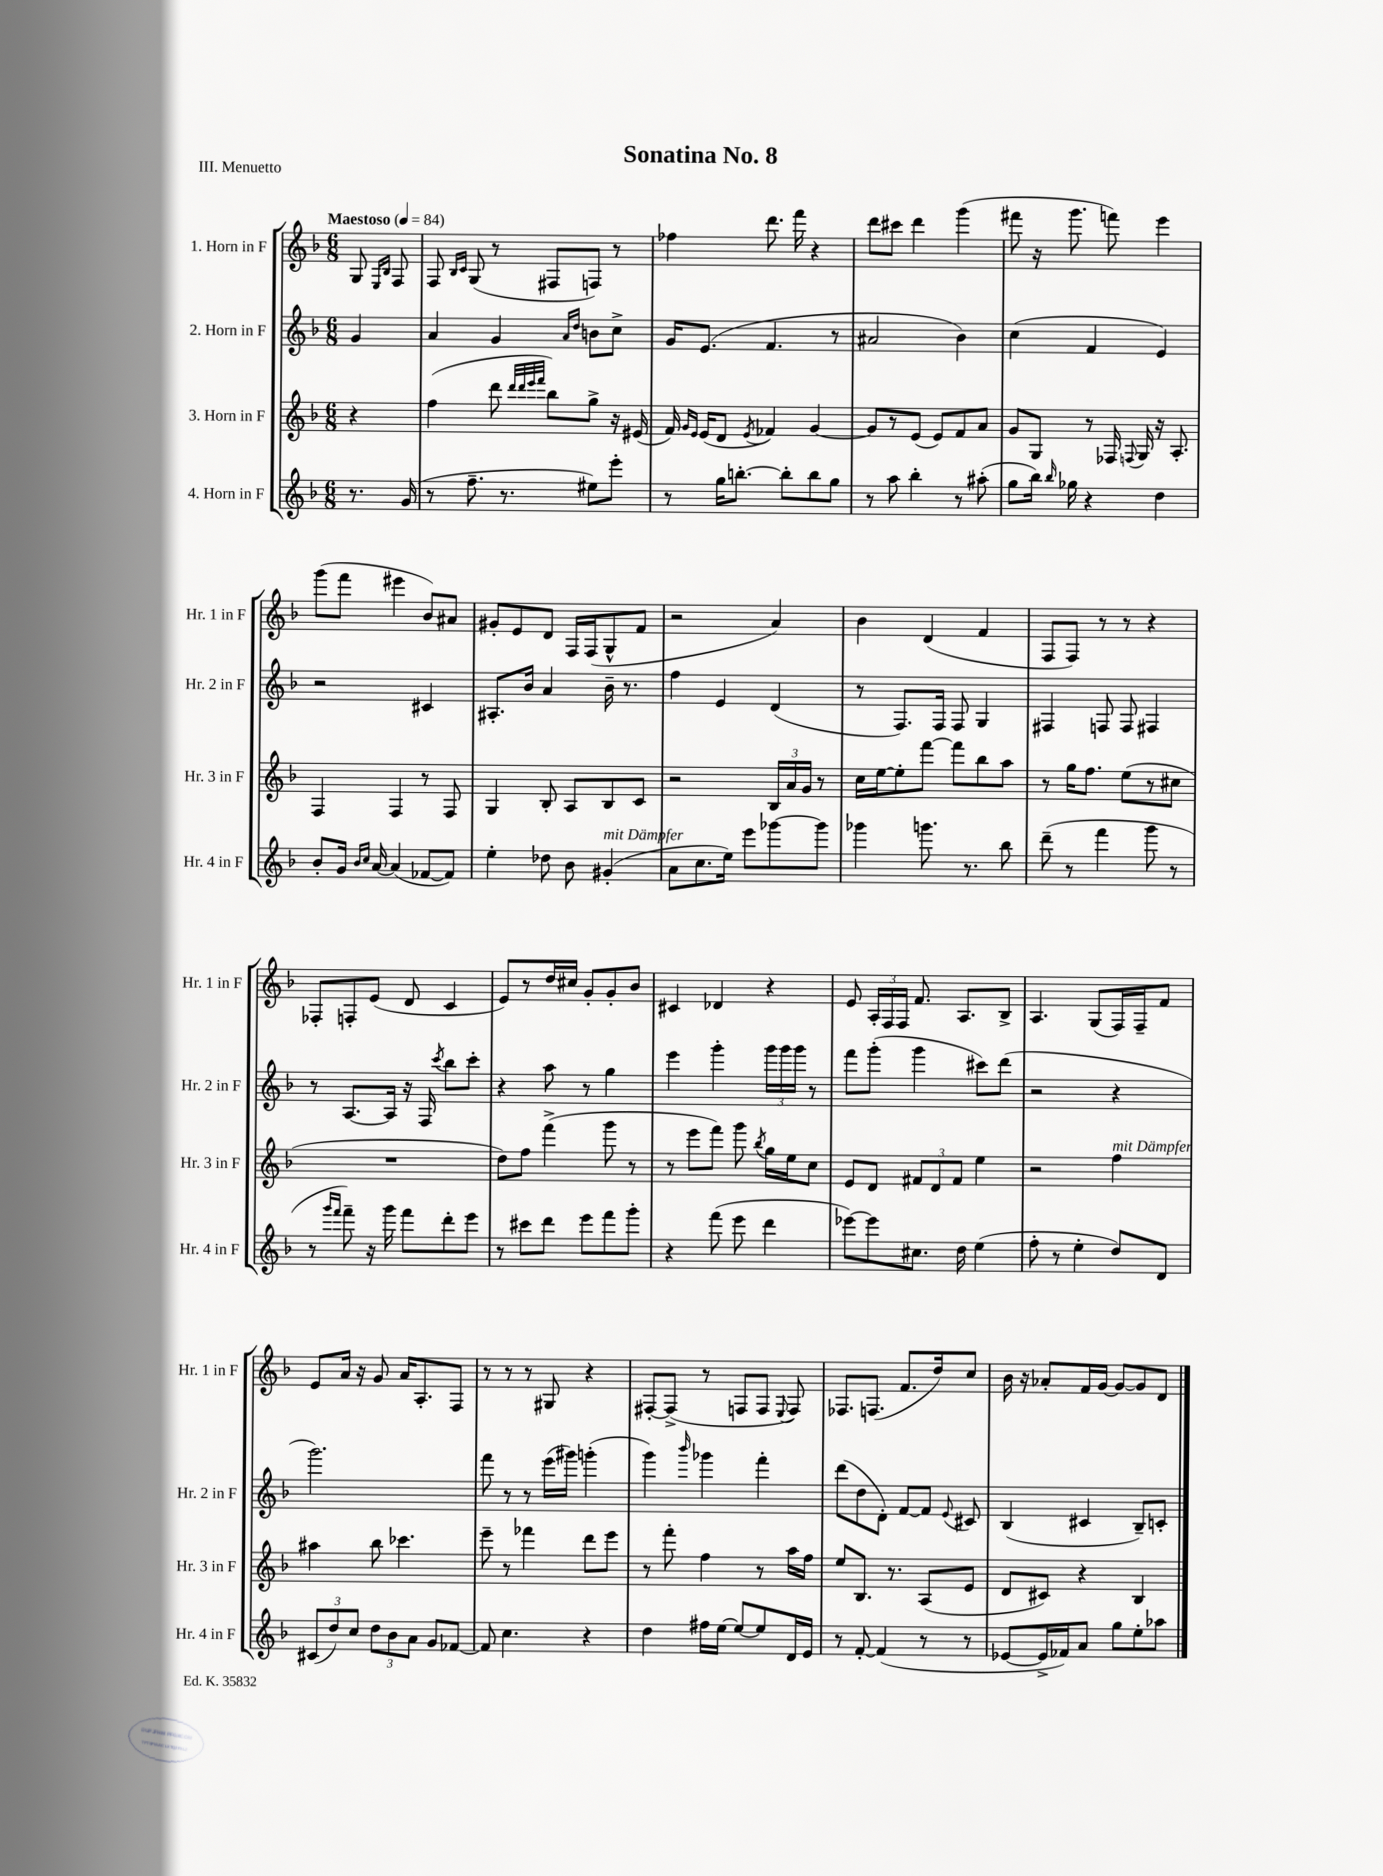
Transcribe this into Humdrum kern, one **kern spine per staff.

**kern	**kern	**kern	**kern
*staff4	*staff3	*staff2	*staff1
*clefG2	*clefG2	*clefG2	*clefG2
*k[b-]	*k[b-]	*k[b-]	*k[b-]
*M6/8	*M6/8	*M6/8	*M6/8
*MM84	*MM84	*MM84	*MM84
8.r	4r	4g	8G
.	.	.	16qqE
.	.	.	16qqB-
.	.	.	8F
(16g	.	.	.
=	=	=	=
8r	(4ff	4a	8F
.	.	.	16qqB-
.	.	.	16qqc
8.ff~	.	.	(8G
.	8ddd	4g	8r
8.r	.	.	.
.	32qqddd	.	.
.	32qqddd	.	.
.	32qqeee	.	.
.	32qqfff	.	.
.	8bb-)	.	8F#
.	.	16qqa	.
.	.	16qqdd	.
8ee#)	8gg^	8b	8F)
8eee'	16r	8cc^	8r
.	(16e#	.	.
=	=	=	=
8r	16f)	16g	4ff-
.	16qqg	.	.
.	16qqe	.	.
.	(16e	(8.e	.
16gg	8d	.	.
[8.bb'	.	.	.
.	8qe	.	.
.	4f-)	4.f	8.ddd
8bb']	.	.	.
.	.	.	16fff
8bb	[4g	.	4r
8gg	.	8r	.
=	=	=	=
8r	8g]	2a#	8ddd
8aa	8r	.	8ccc#
4bb-'	(8e	.	4ddd
.	8e)	.	.
8r	8f	4b-)	(4ggg
(8aa#'	8a	.	.
=	=	=	=
8gg	8g	(4cc	8fff#
16bb-)	8G	.	16r
16qqbb-	.	.	.
16gg-	.	.	8.ggg
4r	8r	4f	.
.	16F-	.	8fff)
.	8qqF	.	.
.	16G	.	.
4dd	16r	4e)	4eee
.	8.A'	.	.
=	=	=	=
8b-'	4F	2r	(8ggg
16g	.	.	8fff
16qqb-	.	.	.
16qqcc	.	.	.
[16a	.	.	.
(4a]	4F	.	4eee#
[8f-	8r	4c#	8b-)
8f-])	8F	.	8a#
=	=	=	=
4ee'	4G	8.A#'	8g#'
.	.	.	8e
.	.	16b-	.
8dd-	8B-'	4a	8d
8b-	8A	.	16F
.	.	.	(16F
(4g#'	8B-	16b-~	8G^^
.	.	8.r	.
.	8c	.	8f
=	=	=	=
8a	2r	4ff	2r
8.cc	.	.	.
.	.	4e	.
16ee)	.	.	.
8eee	.	.	.
[8ggg-	24B-	(4d	4a)
.	24a	.	.
.	24g	.	.
8ggg-]	8r	.	.
=	=	=	=
4ggg-	16cc	8r	4b-
.	[16ee	.	.
.	8ee']	8.F)	.
8.ggg	[8fff	.	(4d
.	.	16F	.
.	8fff]	8F	.
8.r	.	.	.
.	8bb-	4G	4f
8bb-	8aa	.	.
=	=	=	=
(8ddd~	8r	4F#	8F
8r	16gg	.	8F)
.	8.ff	.	.
4fff	.	8F	8r
.	(8ee	8F	8r
8ggg	8r	4F#	4r
8r	8cc#	.	.
=	=	=	=
8r	2.r	8r	8F-'
16qqggg	.	.	.
16qqfff	.	.	.
8fff~)	.	[8.A	8F'
16r	.	.	(8e
16ggg	.	16A]	.
8fff	.	16r	8d
.	.	16F	.
.	.	8qccc	.
8ddd'	.	8bb-	4c
8eee	.	8ccc'	.
=	=	=	=
8r	8dd)	4r	8e)
8ccc#	8ff	.	8r
8ddd	(4fff^	8aa	16dd
.	.	.	16cc#
8eee	.	8r	8g'
8fff	8ggg	4gg	8g'
8ggg'	8r	.	8b-
=	=	=	=
4r	8r	4eee	4c#
.	8eee	.	.
(8fff	8fff)	4ggg'	4d-
8eee	8ggg	.	.
.	8qbb-	.	.
4ddd	16gg	24ggg	4r
.	.	24ggg	.
.	16ee	.	.
.	.	24ggg	.
.	8cc	8r	.
=	=	=	=
[8eee-)	8e	8fff	8e
8eee-]	8d	(8ggg'	24A'
.	.	.	24F
.	.	.	24F
8.cc#	12f#	4ggg	8.f
.	12d	.	.
.	12f#	.	.
16dd	.	.	8.A
(4ee	4ee	8ccc#)	.
.	.	(8ddd	8B-^
=	=	=	=
8ff'	2r	2r	4.A
8r	.	.	.
4ee'	.	.	.
.	.	.	(8G
8dd)	4ff	4r	16F)
.	.	.	16F~
8d	.	.	8f
=	=	=	=
(12c#	4aa#	2.ggg)	8e
12dd)	.	.	.
.	.	.	16a
12cc	.	.	.
.	.	.	16r
12dd	8bb-	.	8g
12b-	.	.	.
.	4.ccc-	.	16a
12a	.	.	.
.	.	.	8.A'
8g	.	.	.
[8f-	.	.	8F
=	=	=	=
8f-]	8eee~	8fff	8r
4.cc	8r	8r	8r
.	4fff-	8r	8r
.	.	(16eee	8G#
.	.	16ggg#)	.
4r	8ddd	(4ggg'	4r
.	8eee	.	.
=	=	=	=
4dd	8r	4ggg)	[8F#'
.	8fff'	.	(8F#^]
.	.	16qqbbb-	.
16ff#	4ff	4ggg-	8r
[16ee	.	.	.
8ee_	.	.	8F
8ee]	8r	4fff'	8F
.	.	.	8qqE
16d	16aa	.	8F)
16e	16ff	.	.
=	=	=	=
8r	8ee	(8ddd	8.F-
[8f'	8.B-	8dd	.
.	.	.	(8.F
(4f]	.	8d')	.
.	8.r	.	.
.	.	[8f	8.f
8r	(8A	8f]	.
.	.	.	16dd)
.	.	8qqe	.
8r	8e	8c#	8cc
=	=	=	=
[8e-	8d	(4B-	16b-
.	.	.	16r
16e-^]	8c#)	.	8a-'
16f-)	.	.	.
8a	4r	4c#	16f
.	.	.	[16g
8gg	.	.	8g_
8ee'	4B-	8B-~)	8g]
8aa-	.	8c'	8d
==	==	==	==
*-	*-	*-	*-
